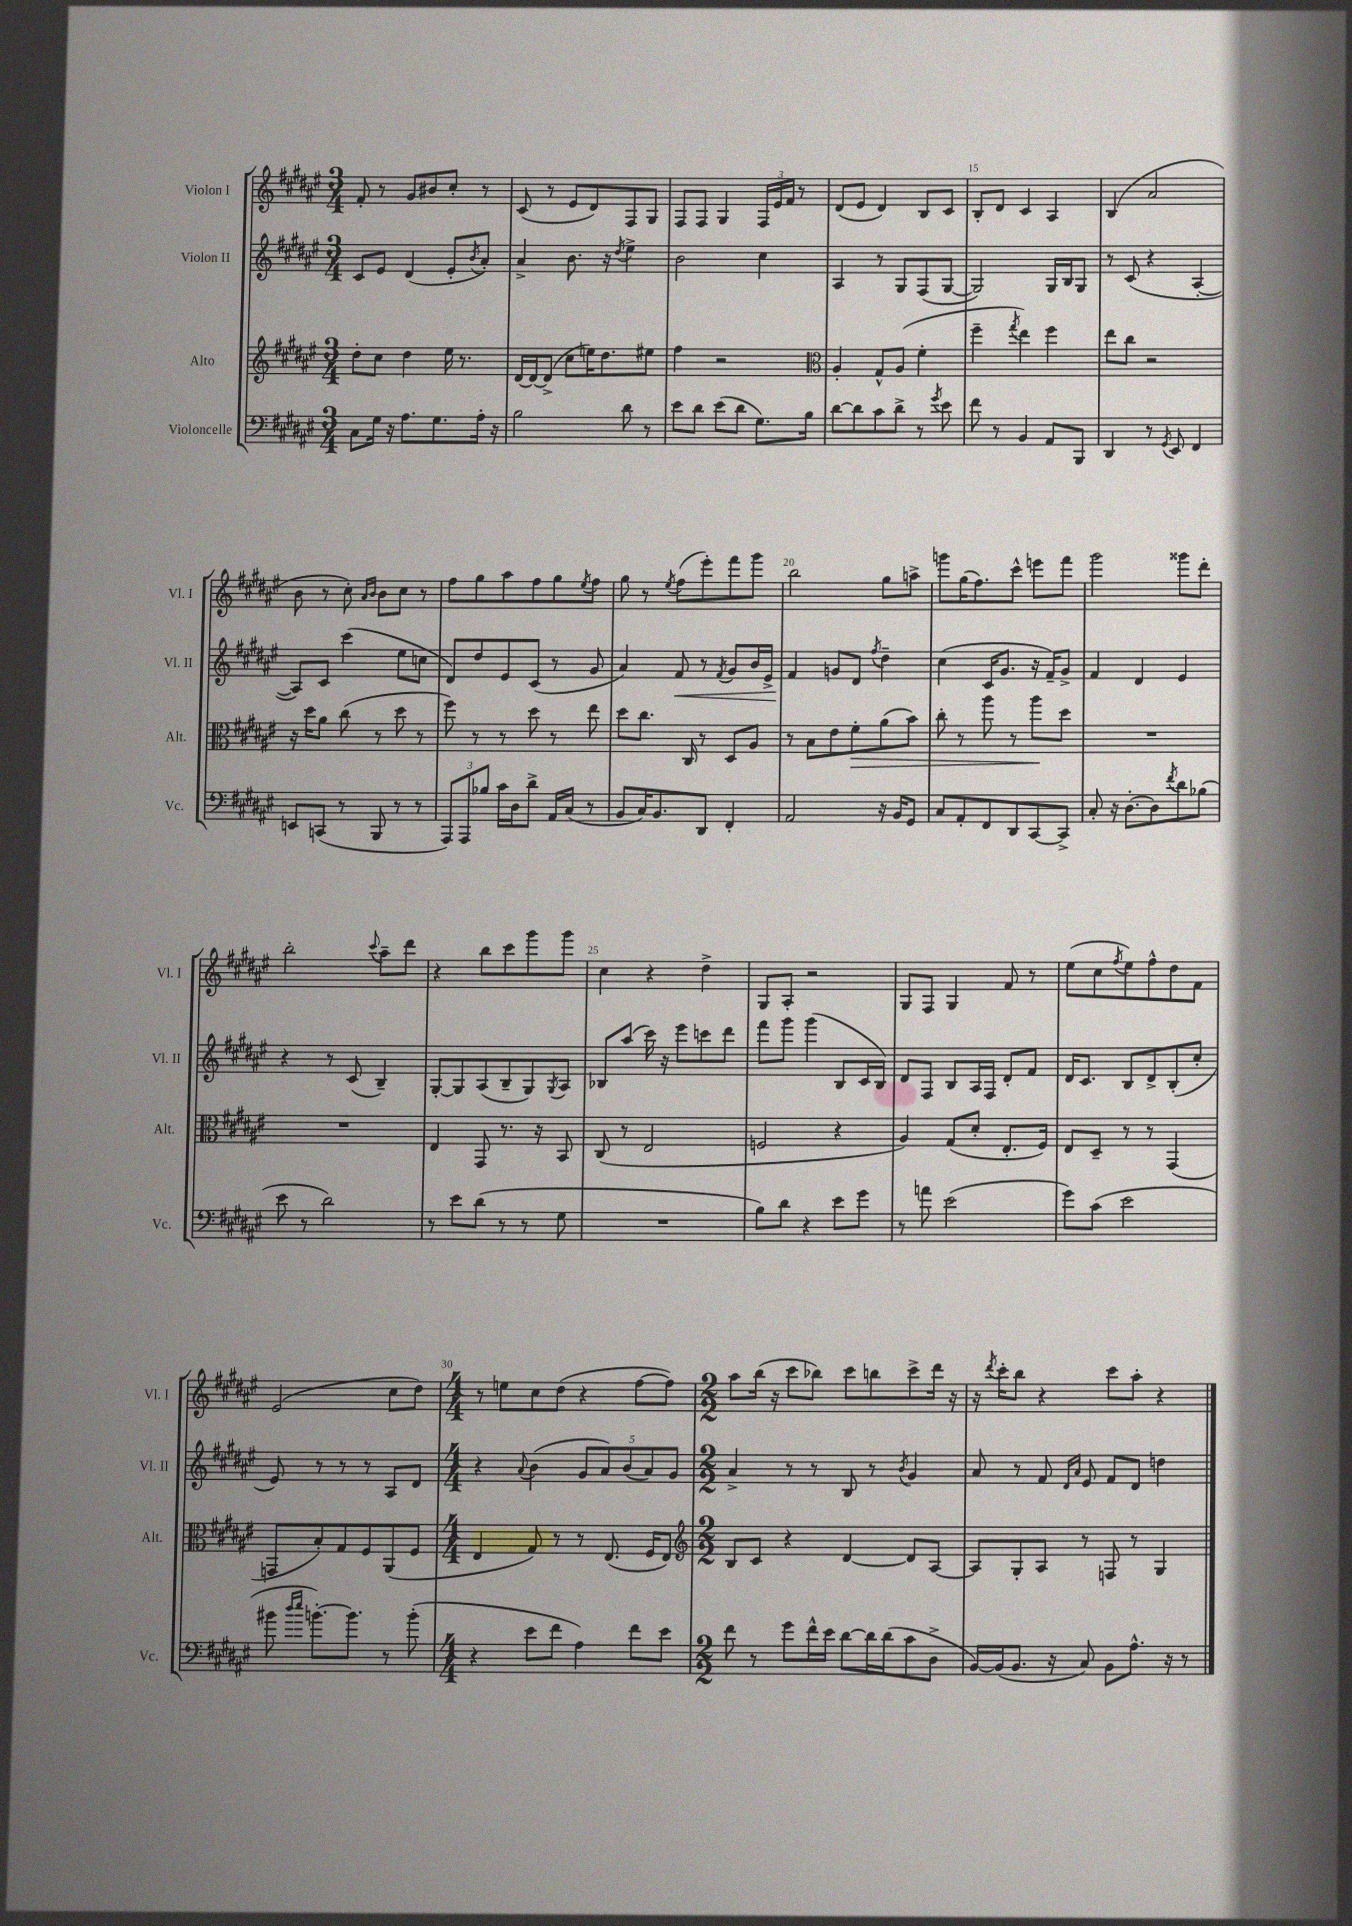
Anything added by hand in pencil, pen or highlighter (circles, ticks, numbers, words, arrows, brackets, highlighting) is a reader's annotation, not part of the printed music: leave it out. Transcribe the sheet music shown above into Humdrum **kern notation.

**kern	**kern	**dynam	**kern	**dynam	**kern
*part4	*part3	*part3	*part2	*part2	*part1
*staff4	*staff3	*staff3	*staff2	*staff2	*staff1
*I"Violoncelle	*I"Alto	*	*I"Violon II	*	*I"Violon I
*I'Vc.	*I'Alt.	*	*I'Vl. II	*	*I'Vl. I
*clefF4	*clefG2	*	*clefG2	*	*clefG2
*k[f#c#g#d#a#e#]	*k[f#c#g#d#a#e#]	*	*k[f#c#g#d#a#e#]	*	*k[f#c#g#d#a#e#]
*M3/4	*M3/4	*	*M3/4	*	*M3/4
=11	=11	=11	=11	=11	=11
8C#\L	8dd#'\L	.	8c#/L	.	8f#'/
16G#\Jk	8cc#\J	.	8e#/J	.	8r
16r	.	.	.	.	.
8.A#\L	4dd#\	.	(4d#/	.	8g#/L
.	.	.	.	.	8b#X/
8.G#\	.	.	.	.	.
.	16ee#\	.	8e#'/L	.	8cc#'/J
.	8.r	.	.	.	.
.	.	.	8qb/	.	.
16A#'\Jk	.	.	8a#'/J)	.	8r
16r	.	.	.	.	.
=12	=12	=12	=12	=12	=12
2B\	[16d#/LL	.	4a#^/	.	(8c#/
.	16d#/J_	.	.	.	.
.	(8d#^/J]	.	.	.	8r
.	8cc#\L	.	8.b\	.	8e#/L
.	16een\K)	.	.	.	8d#/)
.	8.dd#\	.	16r	.	.
.	.	.	8qdd#/	.	.
8d#\	.	.	4ee#^\	.	8F#/
8r	8ee#X\J	.	.	.	8G#/J
=13	=13	=13	=13	=13	=13
8e#\L	4ff#\	.	2b\	.	8F#/L
8d#\J	.	.	.	.	8F#/J
(8e#\L	2r	.	.	.	4G#/
8d#\J	.	.	.	.	.
8.G#\L)	.	.	4cc#\	.	24F#/LL
.	.	.	.	.	24e#/
.	.	.	.	.	24f#/JJ
.	.	.	.	.	8r
16B\Jk	.	.	.	.	.
=14	=14	=14	=14	=14	=14
*	*clefC3	*	*	*	*
[8d#\L	4A#'/	.	4A#/	.	(8d#/L
8d#\]	.	.	.	.	8e#/J
8c#\	8G#^^/L	.	8r	.	4d#/)
8d#^\J	(8A#/J	.	8G#/L	.	.
8r	4f#'\	.	(8F#/	.	8B/L
8qg#/	.	.	.	.	.
8e#\	.	.	[8G#/J	.	8c#/J
=15	=15	=15	=15	=15	=15
8f#\	4ff#~\	.	2G#/])	.	8B'/L
8r	.	.	.	.	8d#/J
.	8qgg#/	.	.	.	.
4BB/	4ee#\)	.	.	.	4c#/
8AA#/L	4ff#\	.	16G#/LL	.	4A#/
.	.	.	16B/J	.	.
8BBB/J	.	.	8G#/J	.	.
=16	=16	=16	=16	=16	=16
4DD#/	8ee#\L	.	8r	.	(4B/
.	8cc#\J	.	(8c#/	.	.
8r	2r	.	4r	.	2a#/
8qGG#/	.	.	.	.	.
8EE#/	.	.	.	.	.
4FF#/	.	.	[4A#'/	.	.
!!LO:LB:g=z
=17	=17	=17	=17	=17	=17
8EEn/L	16r	.	8A#/L])	.	8b\
.	16dd#\KL	.	.	.	.
(8CCn/J	8a#\J	.	8c#/J	.	8r
8r	(8cc#\	.	(4ccc#\	.	8cc#'\)
.	.	.	.	.	16qqa#/LL
.	.	.	.	.	16qqb/JJ
8BBB/	8r	.	.	.	8b\L
8r	8dd#\	.	8ee#\L	.	8cc#\J
8r	8r	.	8ccn\J	.	8r
=18	=18	=18	=18	=18	=18
12AAA#/L)	8ff#\)	.	8d#/L)	.	8ff#\L
12AAA#/	.	.	.	.	.
.	8r	.	8dd#/	.	8gg#\
12B-X/J	.	.	.	.	.
16c#\LL	8r	.	8e#/	.	8aa#\
16D#\J	.	.	.	.	.
8d#^\J	8dd#\	.	(8c#/J	.	8ff#\
16AA#/LL	8r	.	8r	.	8gg#\
(16C#/JJ	.	.	.	.	.
.	.	.	.	.	8qee#/
8r	8ee#\	.	8g#/	.	8ff#\J
=19	=19	=19	=19	=19	=19
8BB/L	8dd#\L	.	4a#/)	.	8gg#\
16C#/K)	8.cc#\J	.	.	.	8r
8.BB/	.	.	.	.	.
.	.	.	.	.	8qee#/
!	!	!	!	!LO:HP:b	!
.	.	.	8f#/	<	(8ff#\L
.	16C#/	.	.	.	.
8DD#/J	8r	.	8r	.	8eee#'\)
.	.	.	8qf#/	.	.
4FF#'/	8D#/L	.	8g#/L	.	8fff#\
.	8A#/J	.	16b/L	.	8ggg#\J
.	.	.	16e#^/JJ	.	.
=20	=20	=20	=20	=20	=20
2AA#/	8r	.	4f#/	.	2bb\
.	8B\L	.	.	.	.
.	8e#\	.	8gn/L	[	.
!	!	!LO:HP:b	!	!	!
.	8f#'\	>	8d#/J	.	.
.	.	.	8qff#/	.	.
16r	(8a#\	.	4dd#~\	.	8gg#\L
16BB/KL	.	.	.	.	.
8GG#/J	8b\J)	.	.	.	8aan^\J
=21	=21	=21	=21	=21	=21
8C#/L	8cc#'\	.	(4cc#\	.	8gggn\L
8AA#'/	8r	.	.	.	(16gg#\K
.	.	.	.	.	8.ff#\)
8FF#/	8aa#\	.	16c#/KL	.	.
.	.	.	8.g#/J	.	.
8DD#/	8r	.	.	.	8ccc#^^\J
[8CC#/	8aa#\L	.	16r	.	8eeen\L
.	.	.	16f#~/KL)	.	.
8CC#^/J]	8dd#\J	]	8g#^/J	.	8fff#\J
=22	=22	=22	=22	=22	=22
8C#'/	2.r	.	4f#/	.	2ggg#\
16r	.	.	.	.	.
[8.D#'\L	.	.	.	.	.
.	.	.	4d#/	.	.
8D#\]	.	.	.	.	.
8qf#/	.	.	.	.	.
8d#\	.	.	4e#/	.	8ggg##X\L
(8B-X\J	.	.	.	.	8ddd#'\J
!!LO:LB:g=z
=23	=23	=23	=23	=23	=23
8e#\	2.r	.	4r	.	2bb'\
8r	.	.	.	.	.
2d#\)	.	.	8r	.	.
.	.	.	(8c#/	.	.
.	.	.	.	.	8qqccc#/
.	.	.	4B~/)	.	8aa#~\L
.	.	.	.	.	8ddd#\J
=24	=24	=24	=24	=24	=24
8r	4E#/	.	[8G#'/L	.	4r
8e#\L	.	.	8G#/]	.	.
(8d#\J	8GG#/	.	(8A#/	.	8bb\L
8r	8.r	.	8B~/	.	8ccc#\
8r	.	.	8G#/)	.	8ggg#\
.	16r	.	.	.	.
.	.	.	8qG#/	.	.
8G#\	8BB/	.	8A#/J	.	8ggg#\J
=25	=25	=25	=25	=25	=25
2.r	(8C#/	.	8B-X/L	.	4cc#\
.	8r	.	(8aa#/J	.	.
.	2E#/	.	16ccc#\)	.	4r
.	.	.	16r	.	.
.	.	.	8eee#\L	.	.
.	.	.	8cccn\	.	4dd#^\
.	.	.	8ddd#\J	.	.
=26	=26	=26	=26	=26	=26
8B\L)	2Fn/	.	8fff#\L	.	8G#/L
8d#\J	.	.	8ggg#\J	.	8A#'/J
4r	.	.	(4ggg#\	.	2r
8e#\L	4r	.	8B/L	.	.
8g#\J	.	.	16c#/L	.	.
.	.	.	16B/JJ)	.	.
=27	=27	=27	=27	=27	=27
8r	4A#/)	.	8d#/L	.	8G#/L
8an\	.	.	8F#/J	.	8F#/J
(2e#\	(8G#/L	.	8B/L	.	4G#/
.	8d#'/J	.	16A#/L	.	.
.	.	.	16F#/JJ	.	.
.	8.E#'/L	.	8d#'/L	.	8f#/
.	.	.	8f#/J	.	8r
.	16F#/Jk)	.	.	.	.
=28	=28	=28	=28	=28	=28
8g#\L)	8E#/L	.	16d#/KL	.	(8ee#\L
.	.	.	8.c#/J	.	.
(8c#\J	8D#~/J	.	.	.	8cc#\
.	.	.	.	.	8qff#/
2e#\	8r	.	8B/L	.	8ee#\)
.	8r	.	8d#^/	.	8ff#^^\
.	(4GG#/	.	(8B'/	.	8dd#\
.	.	.	8cc#'/J	.	8f#\J
!!LO:LB:g=z
=29	=29	=29	=29	=29	=29
8b#X\	8GGn/L	.	8e#/)	.	(2e#/
16qqdd#/LL	.	.	.	.	.
16qqee#/JJ	.	.	.	.	.
[8.bn'\L)	8B'/)	.	8r	.	.
.	8G#/	.	8r	.	.
8.b\J]	.	.	.	.	.
.	8F#/	.	8r	.	.
8r	(8AA#/	.	8A#/L	.	8cc#\L
(8b'\	8F#/J	.	8d#/J	.	8dd#\J)
=30	=30	=30	=30	=30	=30
*M4/4	*M4/4	*	*M4/4	*	*M4/4
4r	4E#/	.	4r	.	8r
.	.	.	.	.	8een\L
.	.	.	8qqa#/	.	.
8e#\L	8G#/)	.	(4b\	.	8cc#\
8f#\J	8r	.	.	.	(8dd#\J
4A#\)	8r	.	10g#/L	.	4r
.	.	.	10a#/)	.	.
.	(8.E#/	.	.	.	.
.	.	.	(10b/	.	.
8f#\L	.	.	.	.	[8ff#\L
.	.	.	10a#/)	.	.
.	16F#/KL	.	.	.	.
8e#\J	8E#/J)	.	.	.	8ff#\J])
.	.	.	10g#/J	.	.
=31	=31	=31	=31	=31	=31
*	*clefG2	*	*	*	*
*M2/2	*M2/2	*	*M2/2	*	*M2/2
8f#\	8B/L	.	4a#^/	.	8aa#\L
8r	8c#/J	.	.	.	(16bb\Jk
.	.	.	.	.	16r
8g#\L	4r	.	8r	.	8ccc#\L
16f#^^\L	.	.	8r	.	8bb-X\J)
16e#\JJ	.	.	.	.	.
[8d#\L	[4d#/	.	8B/	.	8ccc#\L
16d#\L]	.	.	8r	.	8bbn\
(16d#\J	.	.	.	.	.
.	.	.	8qb/	.	.
8c#\	8d#/L]	.	4g#/	.	8ccc#^\
8D#^\J	[8A#/J	.	.	.	16ddd#\Jk
.	.	.	.	.	16r
=32	=32	=32	=32	=32	=32
[16BB/LL)	8A#/L]	.	8a#/	.	16r
.	.	.	.	.	8qddd#/
(16BB/J]	.	.	.	.	16ccc#'\KL
8.BB/J	8G#'/	.	8r	.	8bb\J
.	8A#/J	.	8f#/	.	4r
16r	.	.	.	.	.
.	.	.	16qqd#/LL	.	.
.	.	.	16qqa#/JJ	.	.
8C#/)	8r	.	8e#/	.	.
8BB\L	8Fn/	.	8f#/L	.	8ccc#\L
8.A#^^\J	8r	.	8d#/J	.	8aa#'\J
.	4G#/	.	4ddn\	.	4r
16r	.	.	.	.	.
8r	.	.	.	.	.
==	==	==	==	==	==
*-	*-	*-	*-	*-	*-
